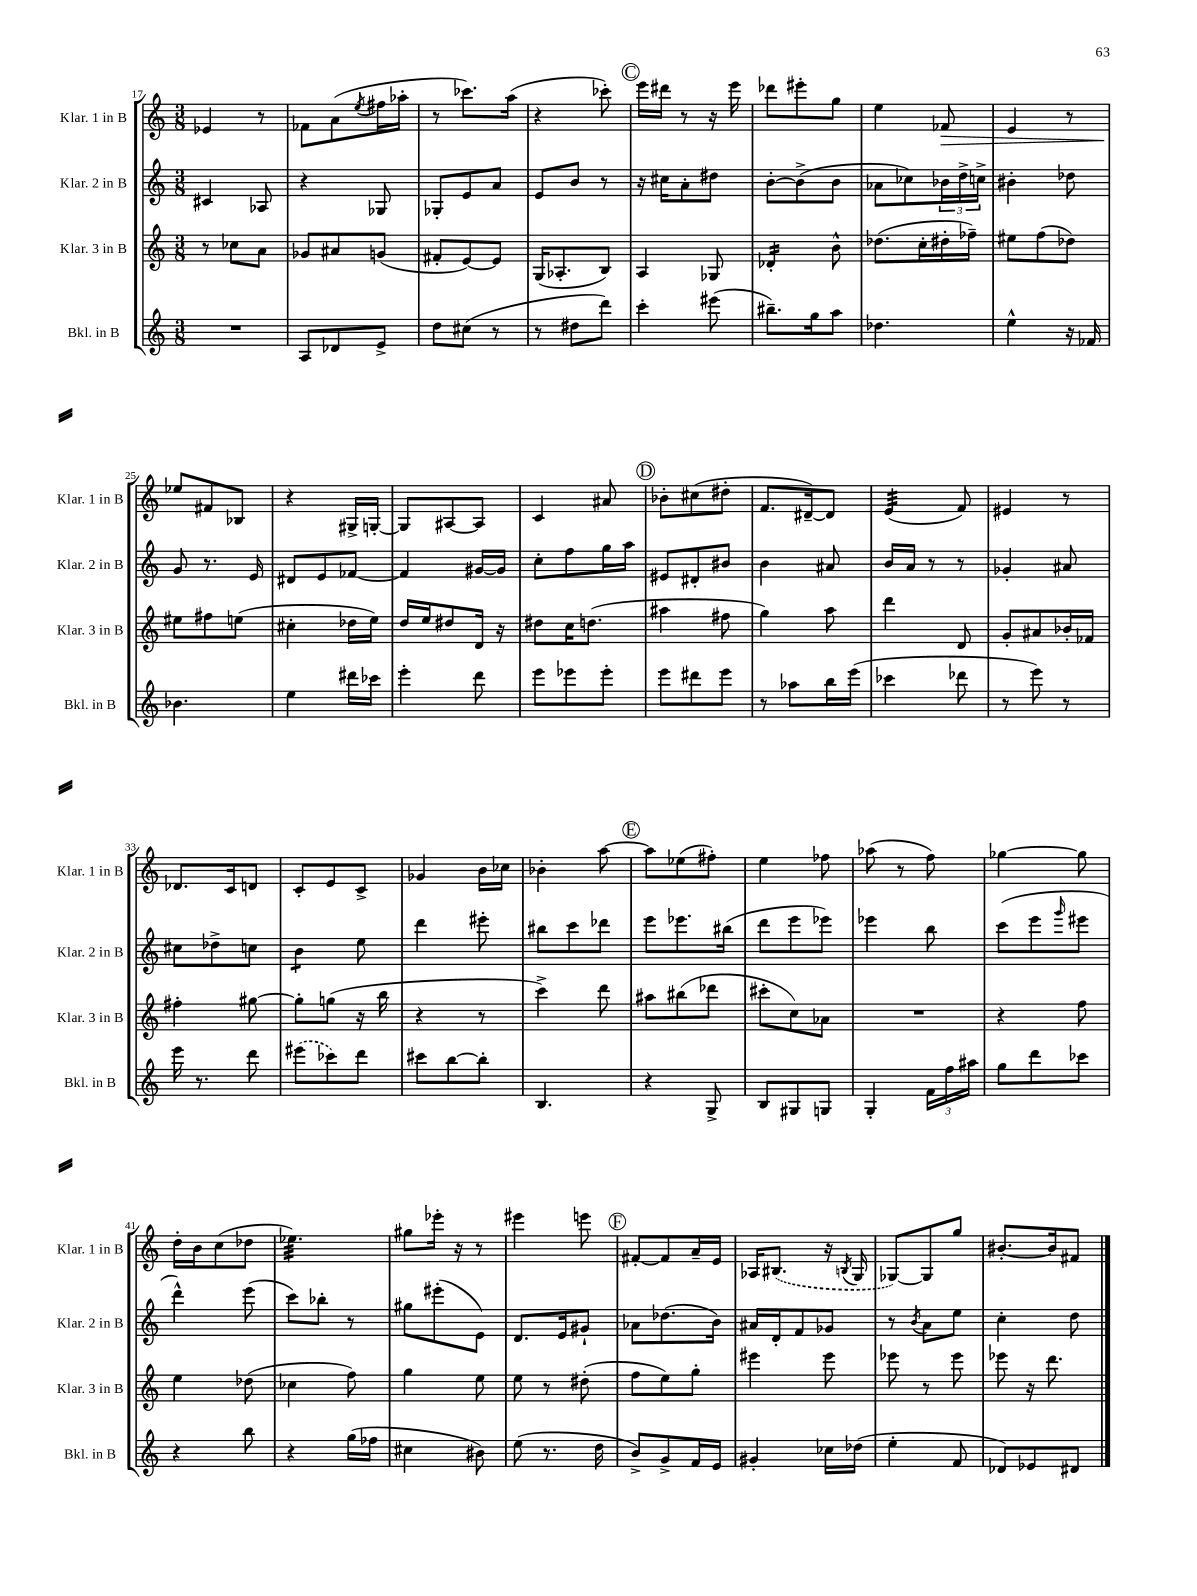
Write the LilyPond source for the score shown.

<<
\new StaffGroup <<
\new Staff = "s0" \with { instrumentName = "Klar. 1 in B" shortInstrumentName = "Klar. 1 in B" } {
    \clef treble \key c \major \numericTimeSignature \time 3/8
    ees'4 r8 |
    fes'8 a'8( \acciaccatura { e''8 } fis''16 aes''16-. |
    r8 ces'''8.) a''16( |
    r4 ces'''8-.) |
    \mark \markup { \circle "C" } e'''16 dis'''16 r8 r16 e'''16 |
    des'''8 eis'''8-. g''8 |
    e''4 fes'8\> |
    e'4 r8 |
    ees''8\! fis'8 bes8 |
    r4 gis16-> g16~-. |
    g8 ais8~ ais8 |
    c'4 ais'8 |
    \mark \markup { \circle "D" } bes'8-. cis''8( dis''8-. |
    f'8. dis'16~--) dis'8 |
    e'4:32( f'8) |
    eis'4 r8 |
    des'8. c'16 d'8 |
    c'8-. e'8 c'8-> |
    ges'4 b'16 ces''16 |
    bes'4-. a''8~ |
    \mark \markup { \circle "E" } a''8 ees''8( fis''8-.) |
    e''4 fes''8 |
    aes''8( r8 f''8) |
    ges''4~ ges''8 |
    d''16-. b'16 c''8( des''8 |
    ees''4.:32) |
    gis''8 ees'''16-. r16 r8 |
    eis'''4 e'''8 |
    \mark \markup { \circle "F" } fis'8~-. fis'8 a'16-- e'16 |
    aes16 \once \slurDashed bis8.( r16 \acciaccatura { b8 } g16 |
    ges8~) ges8 g''8 |
    bis'8.~-. bis'16 fis'8 \bar "|." |
}
\new Staff = "s1" \with { instrumentName = "Klar. 2 in B" shortInstrumentName = "Klar. 2 in B" } {
    \clef treble \key c \major \numericTimeSignature \time 3/8
    cis'4 aes8 |
    r4 ges8 |
    ges8-. e'8 a'8 |
    e'8 b'8 r8 |
    \mark \markup { \circle "C" } r16 cis''16 a'8-. dis''8 |
    b'8~-. b'8->( b'8 |
    aes'8 ces''8) \tuplet 3/2 { bes'16 d''16-> c''16-> } |
    bis'4-. des''8 |
    g'8 r8. e'16 |
    dis'8 e'8 fes'8~ |
    fes'4 gis'16~ gis'16 |
    c''8-. f''8 g''16 a''16 |
    \mark \markup { \circle "D" } eis'8 dis'8-. bis'8 |
    b'4 ais'8 |
    b'16 a'16 r8 r8 |
    ges'4-. ais'8 |
    cis''8 des''8-> c''8 |
    b'4:8 e''8 |
    d'''4 eis'''8-. |
    bis''8 c'''8 des'''8 |
    \mark \markup { \circle "E" } e'''8 ees'''8. bis''16( |
    d'''8 e'''8 ees'''8) |
    ees'''4 b''8 |
    c'''8( e'''8 \grace { g'''16 } eis'''8 |
    d'''4-^) e'''8( |
    c'''8) bes''8-. r8 |
    gis''8 eis'''8-.( e'8) |
    d'8. e'16 gis'8-! |
    \mark \markup { \circle "F" } aes'8 des''8.( b'16) |
    ais'16 d'16-. f'8 ges'8 |
    r8 \acciaccatura { b'8 } a'8 e''8 |
    c''4-. d''8 \bar "|." |
}
\new Staff = "s2" \with { instrumentName = "Klar. 3 in B" shortInstrumentName = "Klar. 3 in B" } {
    \clef treble \key c \major \numericTimeSignature \time 3/8
    r8 ces''8 a'8 |
    ges'8 ais'8 g'8( |
    fis'8-. e'8~) e'8 |
    g16( aes8.-. b8) |
    \mark \markup { \circle "C" } a4 ges8 |
    des'4:16-. b'8-^ |
    des''8.( c''16-. dis''16-. fes''16--) |
    eis''8 f''8( des''8) |
    eis''8 fis''8 e''8( |
    cis''4-. des''16 e''16) |
    d''16 e''16 dis''8 d'16 r16 |
    dis''8 c''16 d''8.( |
    \mark \markup { \circle "D" } ais''4 fis''8 |
    g''4) a''8 |
    d'''4 d'8 |
    g'8-. ais'8 bes'16-. fes'16 |
    fis''4-. gis''8~ |
    gis''8-. g''8( r16 b''16 |
    r4 r8 |
    c'''4->) d'''8 |
    \mark \markup { \circle "E" } ais''8 bis''8( des'''8 |
    cis'''8-. c''8) aes'8 |
    R4. |
    r4 f''8 |
    e''4 des''8( |
    ces''4 f''8) |
    g''4 e''8 |
    e''8 r8 dis''8-.( |
    \mark \markup { \circle "F" } f''8 e''8) g''8-. |
    eis'''4 eis'''8 |
    ees'''8 r8 ees'''8 |
    ees'''8 r16 d'''8. \bar "|." |
}
\new Staff = "s3" \with { instrumentName = "Bkl. in B" shortInstrumentName = "Bkl. in B" } {
    \clef treble \key c \major \numericTimeSignature \time 3/8
    R4. |
    a8 des'8 e'8-> |
    d''8 cis''8( r8 |
    r8 dis''8 d'''8) |
    \mark \markup { \circle "C" } c'''4-. eis'''8( |
    bis''8.--) g''16 a''8 |
    des''4. |
    e''4-^ r16 fes'16 |
    bes'4. |
    e''4 dis'''16 ces'''16 |
    e'''4-. d'''8 |
    e'''8 ees'''8 ees'''8-. |
    \mark \markup { \circle "D" } e'''8 dis'''8 e'''8 |
    r8 aes''8 b''16 e'''16( |
    ces'''4 des'''8 |
    r8 e'''8) r8 |
    e'''16 r8. d'''8 |
    \once \slurDashed eis'''8( ces'''8) d'''8 |
    cis'''8 b''8~ b''8-. |
    b4. |
    \mark \markup { \circle "E" } r4 g8-> |
    b8 gis8 g8 |
    g4-. \tuplet 3/2 { f'16 f''16 ais''16 } |
    g''8 d'''8 ces'''8 |
    r4 b''8 |
    r4 g''16( fes''16 |
    cis''4 bis'8) |
    e''8( r8. d''16 |
    \mark \markup { \circle "F" } b'8->) g'8-> f'16 e'16 |
    gis'4-. ces''16 des''16( |
    e''4-. f'8 |
    des'8) ees'8 dis'8 \bar "|." |
}
>>
>>
\layout { \context { \Score currentBarNumber = #17 } }
